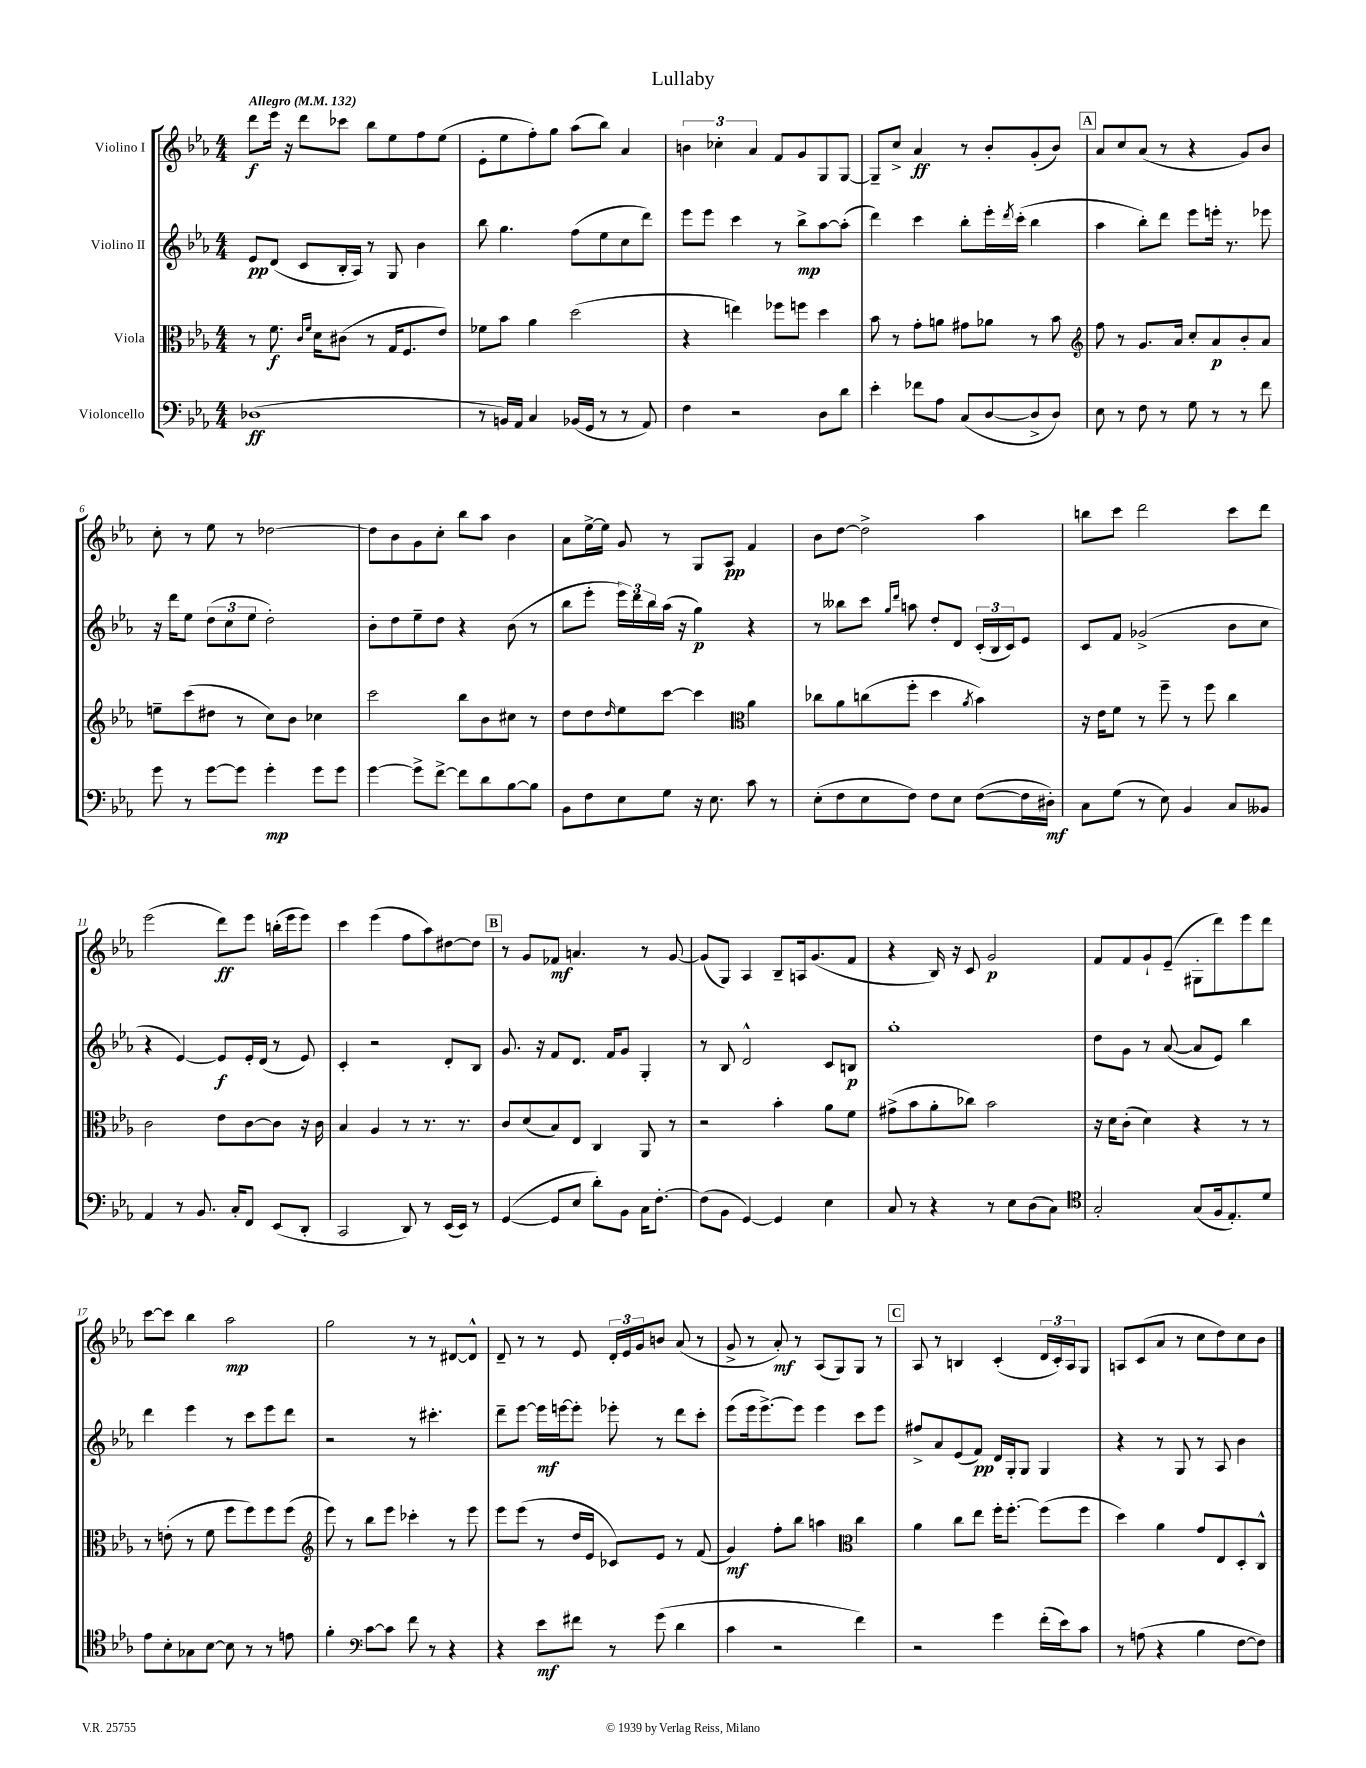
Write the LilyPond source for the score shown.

\header { title = "Lullaby" }
<<
\new StaffGroup <<
\new Staff = "s0" \with { instrumentName = "Violino I" } {
    \clef treble \key ees \major \numericTimeSignature \time 4/4 \tempo "Allegro" 4 = 132
    d'''8\f ees'''16 r16 d'''8 ces'''8 bes''8 ees''8 f''8 ees''8( |
    ees'8-. ees''8 f''8-.) g''8 aes''8( bes''8) aes'4 |
    \tuplet 3/2 { b'4 ces''4-. aes'4 } f'8 g'8 g8 g8~ |
    g8-- c''8-> aes'4\ff r8 bes'8-. g'8-.( bes'8) |
    \mark \markup { \box "A" } aes'8 c''8 aes'8( r8 r4 g'8) bes'8 |
    c''8-. r8 ees''8 r8 des''2~ |
    des''8 bes'8 g'8 c''8-. bes''8 aes''8 bes'4 |
    aes'8 ees''16~-> ees''16 g'8 r8 g8 aes8\pp f'4 |
    bes'8 d''8~ d''2-> aes''4 |
    b''8 c'''8 d'''2 c'''8 d'''8 |
    ees'''2( d'''8\ff) ees'''8 b''16-.( ees'''16 ees'''8) |
    c'''4 ees'''4( f''8 aes''8) dis''8~ dis''8 |
    \mark \markup { \box "B" } r8 g'8 fes'8\mf a'4. r8 g'8~ |
    g'8( g8) aes4 bes8-- a16 g'8.( f'8 |
    r4 bes16) r16 c'8 g'2\p |
    f'8 f'8 g'8-! ees'8--( gis8-. d'''8) ees'''8 d'''8 |
    c'''8~ c'''8 bes''4 aes''2\mp |
    g''2 r8 r8 dis'8~ dis'8-^ |
    d'8-- r8 r8 ees'8 \tuplet 3/2 { d'16-. ees'16 g'16 } b'8 aes'8( r8 |
    g'8-> r8 aes'8-.\mf) r8 aes8( g8) g8 r8 |
    \mark \markup { \box "C" } aes8 r8 b4 c'4-.( \tuplet 3/2 { d'16 c'16-.) aes16 } g8 |
    a8 c'8( aes'8 r8 c''8 d''8) c''8 bes'8 \bar "|." |
}
\new Staff = "s1" \with { instrumentName = "Violino II" } {
    \clef treble \key ees \major \numericTimeSignature \time 4/4
    ees'8\pp d'8( c'8 bes16-. aes16) r8 g8 bes'4 |
    bes''8 g''4. f''8( ees''8 c''8 d'''8) |
    ees'''8 ees'''8 c'''4 r8 bes''8->\mp aes''8~ aes''8-.( |
    d'''4) c'''4 bes''8-. ees'''16-. \acciaccatura { d'''8 } c'''16-.( bes''4 |
    \mark \markup { \box "A" } aes''4 bes''8-.) d'''8 ees'''8 e'''16-. r8. ees'''8 |
    r16 d'''16 ees''8 \tuplet 3/2 { d''8( c''8 ees''8 } d''2-.) |
    bes'8-. d''8 ees''8-- d''8 r4 bes'8( r8 |
    bes''8 ees'''8-. \tuplet 3/2 { ees'''16) d'''16 bes''16 } aes''16( r16 g''4\p) r4 |
    r8 beses''8 c'''8 \grace { g''16 d'''16 } a''8 d''8-. d'8 \tuplet 3/2 { c'16-.( bes16 c'16) } ees'8 |
    c'8 f'8 ges'2->( bes'8 c''8 |
    r4 ees'4~) ees'8\f ees'16-. d'16( r8 ees'8) |
    c'4-. r2 d'8-. bes8 |
    \mark \markup { \box "B" } g'8. r16 f'8 d'8. f'16 g'8 g4-. |
    r8 bes8 d'2-^ c'8 b8\p |
    g''1-. |
    d''8 g'8 r8 aes'8~( aes'8 ees'8) bes''4 |
    d'''4 ees'''4 r8 c'''8 ees'''8 d'''8 |
    r2 r8 cis'''4.-. |
    d'''8-- ees'''8~ ees'''16\mf e'''16~ e'''8-. ees'''8-. r8 d'''8 c'''8-. |
    ees'''8( ees'''16 ees'''8.~->) ees'''8 ees'''4 c'''8 ees'''8 |
    \mark \markup { \box "C" } fis''8-> aes'8 ees'8( f'8\pp) d'16 g16-. g8 g4 |
    r4 r8 g8 r8 aes8 bes'4 \bar "|." |
}
\new Staff = "s2" \with { instrumentName = "Viola" } {
    \clef alto \key ees \major \numericTimeSignature \time 4/4
    r8 f'8.\f \grace { c'16 f'16 } d'16 cis'8( r8 g16 f8. ees'8) |
    fes'8 bes'8 aes'4 d''2( |
    r4 e''4) fes''8 f''8 d''4 |
    bes'8 r8 g'8-. a'8 gis'8 aes'8 r8 bes'8 |
    \mark \markup { \box "A" } \clef treble f''8 r8 g'8. aes'16 c''8-. aes'8\p bes'8-. aes'8 |
    e''8-- c'''8( dis''8 r8 c''8) bes'8 ces''4 |
    c'''2 bes''8 bes'8 cis''8 r8 |
    d''8 d''8 \grace { d''16 } ees''8 c'''8~ c'''4 \clef alto aes'4 |
    ces''8 aes'8 c''8( f''8-. d''4 \acciaccatura { aes'8 } bes'4) |
    r16 ees'16 f'8 r8 f''8-- r8 f''8 c''4 |
    c'2 ees'8 c'8~ c'8 r16 c'16 |
    bes4 aes4 r8 r8. r8. |
    \mark \markup { \box "B" } c'8 d'8( bes8) ees8 c4 aes,8 r8 |
    r2 bes'4-. aes'8 f'8 |
    gis'8->( bes'8 aes'8-. ces''8) bes'2 |
    r16 d'16 c'8-.( d'4) r4 r8 r8 |
    r8 e'8-.( r8 f'8 f''8 f''8) f''8 f''8( |
    \clef treble ees'''8) r8 bes''8 ees'''8 ces'''4-. r8 ees'''8 |
    ees'''8 ees'''8( r8 d''16 ees'16 ces'8) ees'8 r8 f'8( |
    g'4\mf) f''8-. bes''8 a''4 \clef alto c''4 |
    \mark \markup { \box "C" } aes'4 c''8 ees''8 f''16-. f''8.~-. f''8( f''8 |
    d''4) aes'4 g'8 ees8 d8-. c8-^ \bar "|." |
}
\new Staff = "s3" \with { instrumentName = "Violoncello" } {
    \clef bass \key ees \major \numericTimeSignature \time 4/4
    des1\ff( |
    r8 b,16) aes,16 c4 bes,16( g,16 r8 r8 aes,8) |
    f4 r2 d8 d'8 |
    ees'4-. fes'8 aes8 c8( d8~ d8-> d8) |
    \mark \markup { \box "A" } ees8 r8 f8 r8 g8 r8 r8 f'8 |
    g'8 r8 g'8~ g'8 g'4-.\mp g'8 g'8 |
    g'4~ g'8-> f'8~-> f'8 d'8 bes8~ bes8 |
    bes,8 f8 ees8 g8 r16 ees8. c'8 r8 |
    ees8-.( f8 ees8 f8) f8 ees8 f8~( f16 dis16-.\mf) |
    c8 g8( r8 ees8) bes,4 c8 beses,8 |
    aes,4 r8 bes,8. c16-. f,8 ees,8( d,8-. |
    c,2 d,8) r8 ees,16( ees,16) r8 |
    \mark \markup { \box "B" } g,4~( g,8 ees8 d'8-.) bes,8 c16 f8.~-. |
    f8( bes,8 g,4~) g,4 ees4 |
    c8 r8 r4 r8 ees8 d8( c8) |
    \clef tenor g2-. g8( f16 ees8.-.) d'8 |
    ees'8 bes8-. ges8 bes8~ bes8 r8 r8 e'8 |
    f'4-. \clef bass c'8~ c'8 f'8 r8 r4 |
    r4 ees'8\mf fis'8 r8 g'8( d'4 |
    c'4 r2 f'4) |
    \mark \markup { \box "C" } r2 g'4 f'16-.( ees'16) c'8 |
    r8 a8( r4 bes4 f8~ f8) \bar "|." |
}
>>
>>
